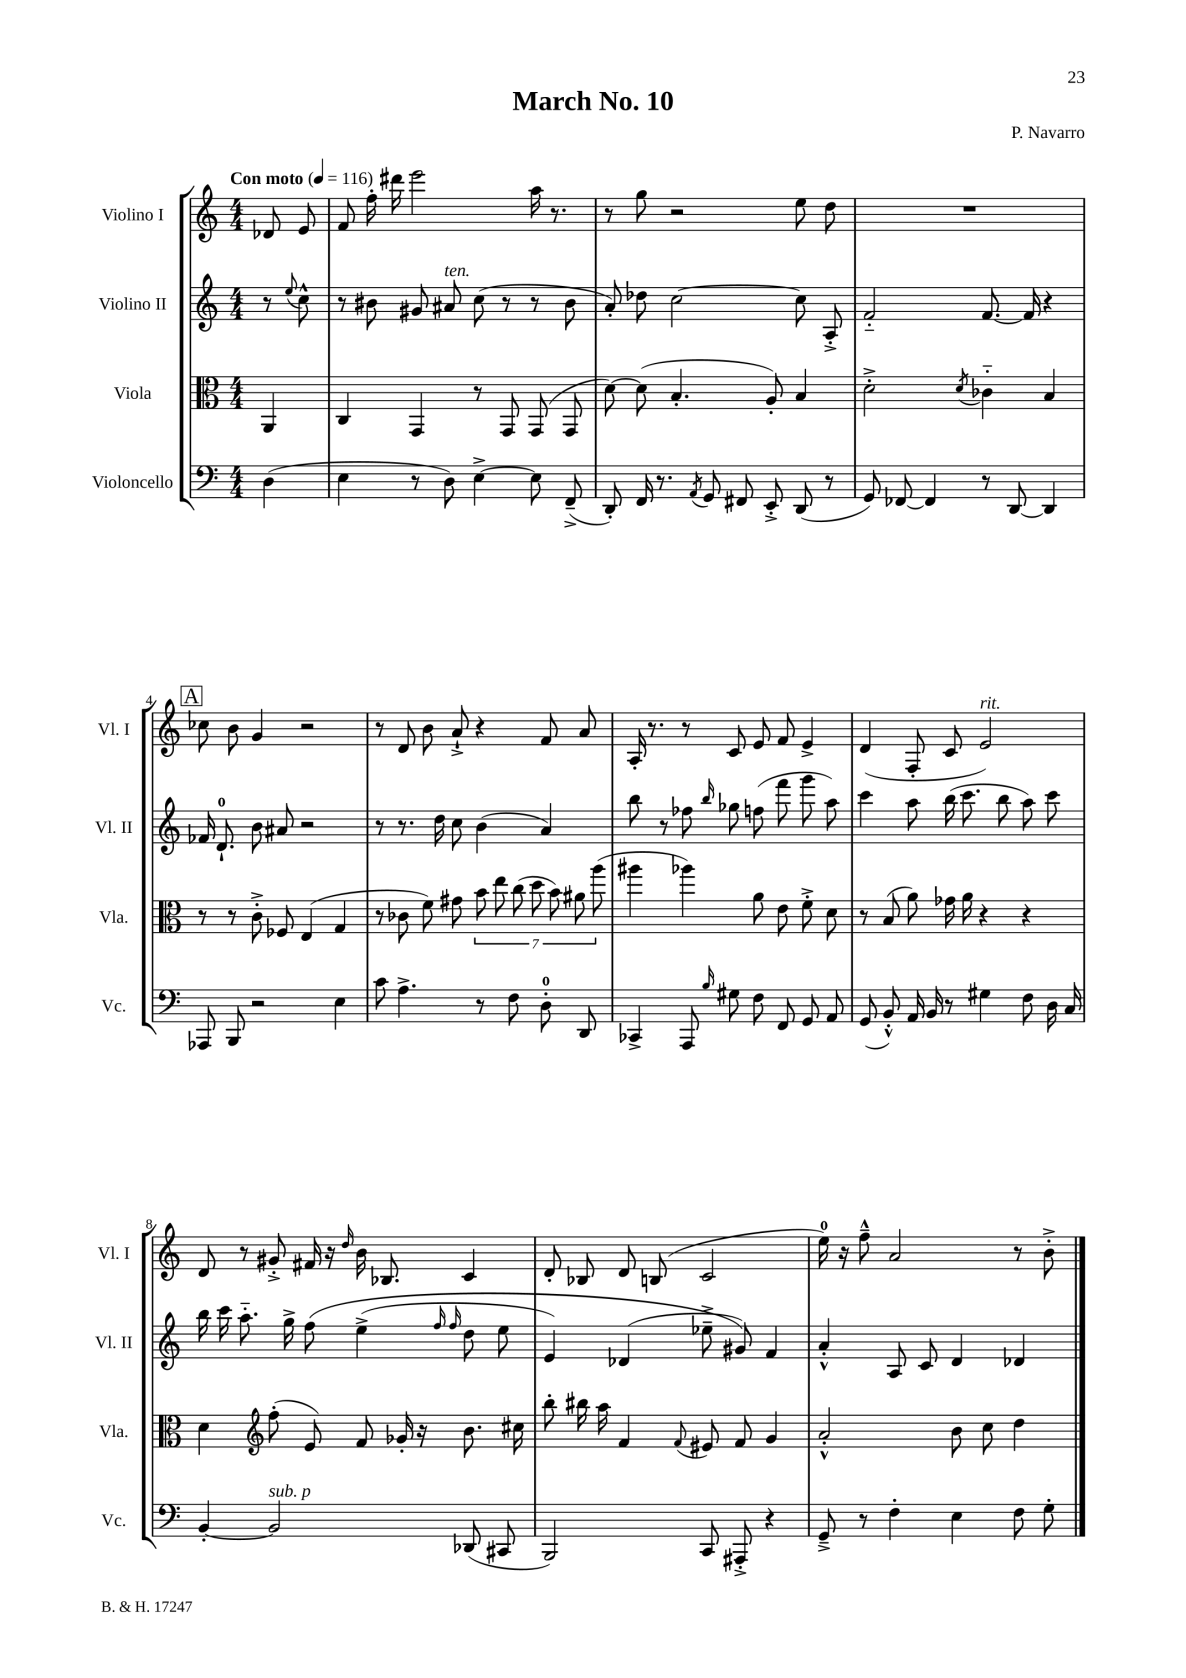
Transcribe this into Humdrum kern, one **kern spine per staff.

**kern	**kern	**kern	**kern
*staff4	*staff3	*staff2	*staff1
*clefF4	*clefC3	*clefG2	*clefG2
*k[]	*k[]	*k[]	*k[]
*M4/4	*M4/4	*M4/4	*M4/4
*MM116	*MM116	*MM116	*MM116
(4D	4AA	8r	8d-
.	.	8qqee	.
.	.	8cc^^	8e
=	=	=	=
4E	4C	8r	8f
.	.	8b#	16ff'
.	.	.	16ddd#
8r	4GG	8g#	2eee
8D)	.	8a#	.
[4E^	8r	(8cc	.
.	8GG	8r	.
8E]	(8GG	8r	16aa
.	.	.	8.r
(8FF~^	8GG	8b#	.
=	=	=	=
8DD')	[8d)	8a')	8r
16FF	(8d]	8dd-	8gg
8.r	.	.	.
.	4.B'	[2cc	2r
8qAA	.	.	.
8GG	.	.	.
8FF#	.	.	.
8EE'^	8A')	.	.
(8DD	4B	8cc]	8ee
8r	.	8A'^	8dd
=	=	=	=
8GG)	2d'^	2f'~	1r
[8FF-	.	.	.
4FF-]	.	.	.
.	8qd	.	.
8r	4c-'~	[8.f	.
[8DD	.	.	.
.	.	16f]	.
4DD]	4B	4r	.
=	=	=	=
8AAA-	8r	16f-	8cc-
.	.	8.d`	.
8BBB	8r	.	8b
2r	8c'^	8b	4g
.	8F-	8a#	.
.	(4E	2r	2r
4E	4G	.	.
=	=	=	=
8c	8r	8r	8r
4.A^	8c-	8.r	8d
.	8f)	.	8b
.	.	16dd	.
.	8g#	8cc	8a`^
8r	14b	(4b	4r
.	14ee	.	.
8F	.	.	.
.	(14cc	.	.
.	14dd	.	.
8D'	.	4a)	8f
.	14b)	.	.
.	14a#	.	.
8DD	.	.	8a
.	(14aa	.	.
=	=	=	=
4CC-^	4aa#	8bb	16A'
.	.	.	8.r
.	.	8r	.
8AAA	4aa-)	8ff-	8r
16qqB	.	16qqbb	.
8G#	.	8gg-	8c
8F	8a	(8ff	8e
8FF	8e	8fff	8f
8GG	8f'^	8ggg	4e^
8AA	8d	8aa)	.
=	=	=	=
(8GG	8r	4ccc	(4d
8BB'^^)	(8B	.	.
16AA	8a)	8aa	8F'
16BB	.	.	.
8r	16g-	(16bb	8c
.	16a	8.ccc	.
4G#	4r	.	2e)
.	.	8bb	.
8F	4r	8aa)	.
16D	.	8ccc	.
16C	.	.	.
=	=	=	=
[4BB'	4d	16bb	8d
.	.	16ccc	.
.	.	8.aa'~	8r
*	*clefG2	*	*
2BB]	(8ff'	.	8g#'^
.	.	16gg^	.
.	8e)	&(8ff	16f#
.	.	.	16r
.	.	.	16qqdd
.	8f	(4ee^	16b
.	.	.	8.B-
.	16g-'	.	.
.	16r	.	.
.	.	16qqff	.
.	.	16qqff	.
(8DD-	8.b	8dd	4c
8CC#	.	8ee	.
.	16cc#	.	.
=	=	=	=
2BBB)	8bb'	4e)	8d'
.	16bb#	.	8B-
.	16aa	.	.
.	4f	(4d-	8d
.	.	.	(8B
.	8qqf	.	.
8CC	8e#	8ee-~^	2c
8AAA#'^	8f	8g#)&)	.
4r	4g	4f	.
=	=	=	=
8GG~^	2a'^^	4a'^^	16ee)
.	.	.	16r
8r	.	.	8ff~^^
4F'	.	8A	2a
.	.	8c	.
4E	8b	4d	.
.	8cc	.	.
8F	4dd	4d-	8r
8G'	.	.	8b'^
==	==	==	==
*-	*-	*-	*-
